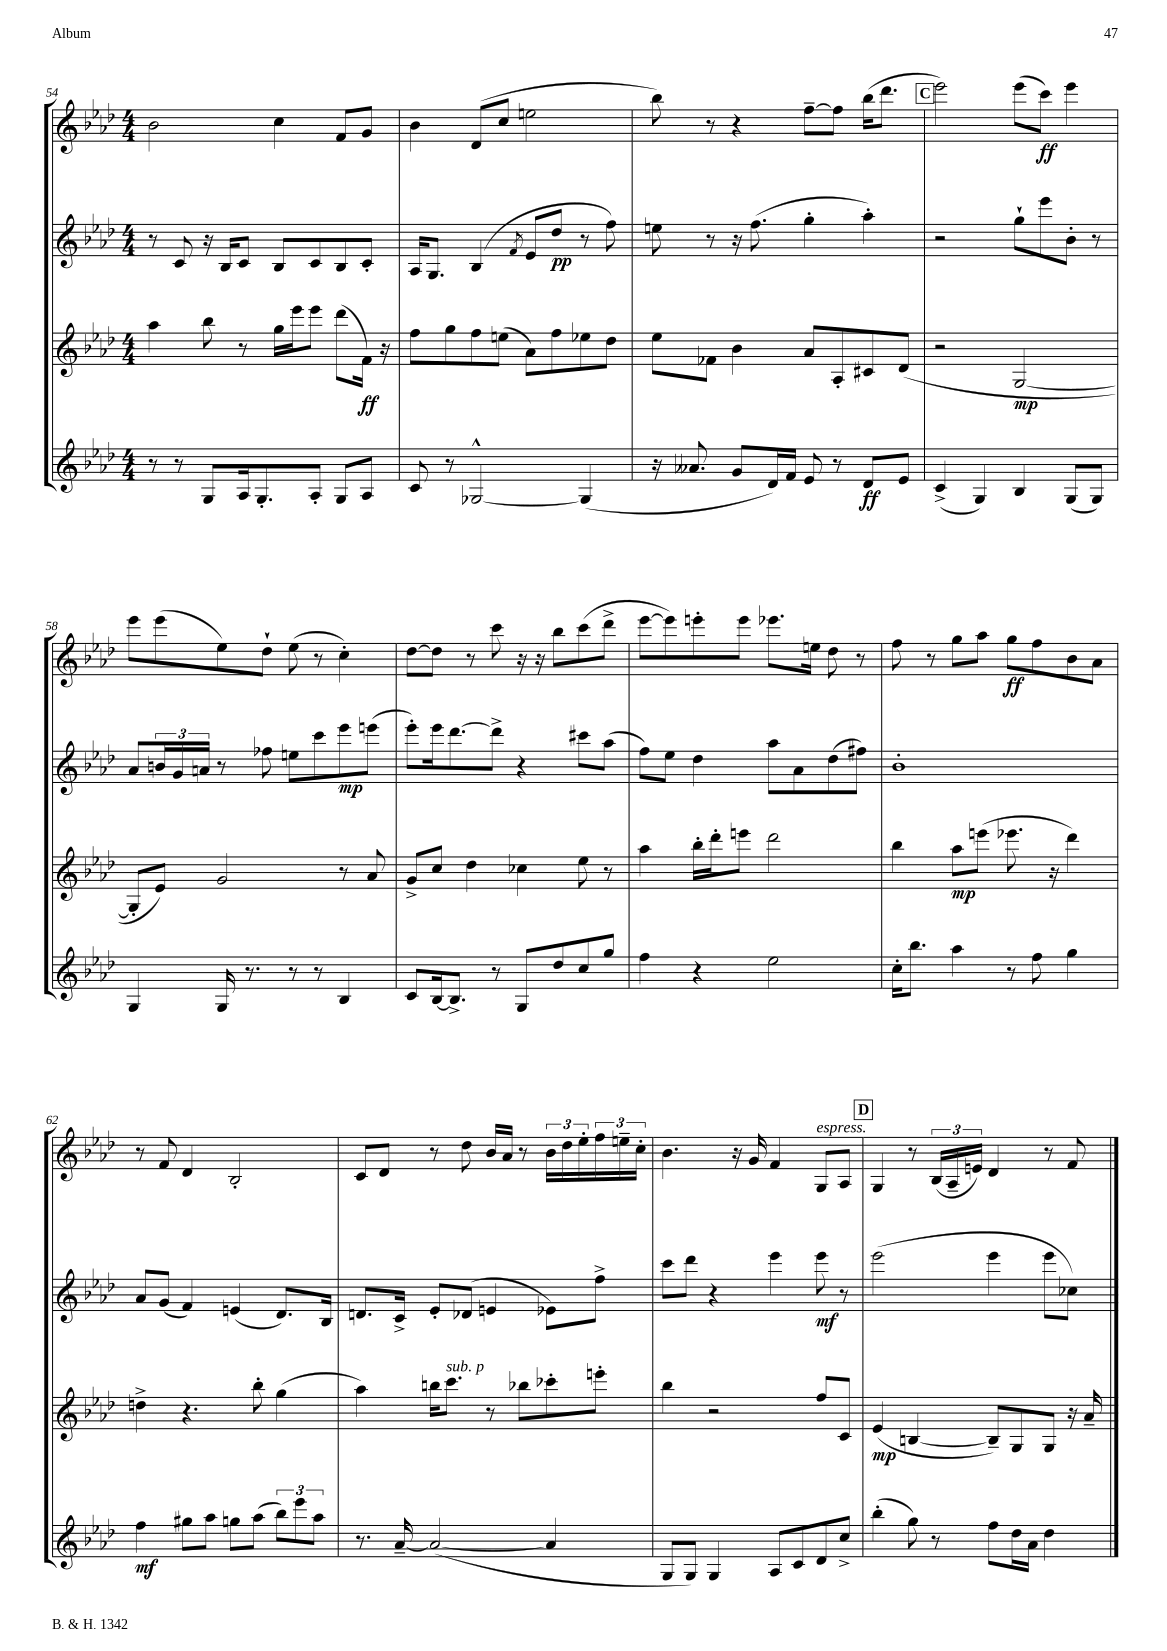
<<
\new StaffGroup <<
\new Staff = "s0" {
    \clef treble \key aes \major \numericTimeSignature \time 4/4
    bes'2 c''4 f'8 g'8 |
    bes'4 des'8( c''8 e''2 |
    bes''8) r8 r4 f''8~-- f''8 bes''16( des'''8. |
    \mark \markup { \box "C" } ees'''2) ees'''8( c'''8\ff) ees'''4 |
    ees'''8 ees'''8( ees''8) des''8-! ees''8( r8 c''4-.) |
    des''8~ des''8 r8 c'''8 r16 r16 bes''8 c'''8( des'''8-> |
    ees'''8~ ees'''8) e'''8-. e'''8 ees'''8. e''16 des''8 r8 |
    f''8 r8 g''8 aes''8 g''8\ff f''8 bes'8 aes'8 |
    r8 f'8 des'4 bes2-. |
    c'8 des'8 r8 des''8 bes'16 aes'16 r8 \tuplet 3/2 { bes'16 des''16 ees''16-. } \tuplet 3/2 { f''16 e''16-- c''16-. } |
    bes'4. r16 g'16 f'4 g8^\markup { \italic "espress." } aes8 |
    \mark \markup { \box "D" } g4 r8 \tuplet 3/2 { bes16( aes16-- e'16) } des'4 r8 f'8 \bar "|." |
}
\new Staff = "s1" {
    \clef treble \key aes \major \numericTimeSignature \time 4/4
    r8 c'8 r16 bes16 c'8 bes8 c'8 bes8 c'8-. |
    aes16 g8. bes4( \acciaccatura { f'8 } ees'8 des''8\pp r8 f''8) |
    e''8 r8 r16 f''8.( g''4-. aes''4-.) |
    \mark \markup { \box "C" } r2 g''8-! ees'''8 bes'8-. r8 |
    aes'8 \tuplet 3/2 { b'16 g'16 a'16 } r8 fes''8 e''8 c'''8 ees'''8\mp e'''8( |
    ees'''8-.) ees'''16 des'''8.~ des'''8-> r4 cis'''8 aes''8( |
    f''8) ees''8 des''4 aes''8 aes'8 des''8( fis''8) |
    bes'1-. |
    aes'8 g'8( f'4) e'4( des'8.) bes16 |
    d'8. c'16-> ees'8-. des'8( e'4 ees'8) f''8-> |
    c'''8 des'''8 r4 ees'''4 ees'''8\mf r8 |
    \mark \markup { \box "D" } ees'''2( ees'''4 ees'''8 ces''8) \bar "|." |
}
\new Staff = "s2" {
    \clef treble \key aes \major \numericTimeSignature \time 4/4
    aes''4 bes''8 r8 g''16 ees'''16 ees'''8 des'''8( f'16\ff) r16 |
    f''8 g''8 f''8 e''8( aes'8) f''8 ees''8 des''8 |
    ees''8 fes'8 bes'4 aes'8 aes8-. cis'8 des'8( |
    \mark \markup { \box "C" } r2 g2~\mp |
    g8-. ees'8) g'2 r8 aes'8 |
    g'8-> c''8 des''4 ces''4 ees''8 r8 |
    aes''4 bes''16-. des'''16-. e'''8 des'''2 |
    bes''4 aes''8\mp e'''8( ees'''8. r16 des'''4) |
    d''4-> r4. bes''8-. g''4( |
    aes''4) b''16 c'''8.^\markup { \italic "sub. p" } r8 bes''8 ces'''8-. e'''8-. |
    bes''4 r2 f''8 c'8 |
    \mark \markup { \box "D" } ees'4\mp( b4~ b8--) g8 g8 r16 aes'16-- \bar "|." |
}
\new Staff = "s3" {
    \clef treble \key aes \major \numericTimeSignature \time 4/4
    r8 r8 g8 aes16 g8.-. aes8-. g8 aes8 |
    c'8 r8 ges2~-^ ges4( |
    r16 aeses'8. g'8 des'16) f'16 ees'8 r8 des'8\ff ees'8 |
    \mark \markup { \box "C" } c'4->( g4) bes4 g8( g8) |
    g4 g16 r8. r8 r8 bes4 |
    c'8 bes16~ bes8.-> r8 g8 des''8 c''8 g''8 |
    f''4 r4 ees''2 |
    c''16-. bes''8. aes''4 r8 f''8 g''4 |
    f''4\mf gis''8 aes''8 g''8 aes''8( \tuplet 3/2 { bes''8) ees'''8 aes''8 } |
    r8. aes'16~-- aes'2~( aes'4 |
    g8 g8) g4 aes8 c'8 des'8 c''8-> |
    \mark \markup { \box "D" } bes''4-.( g''8) r8 f''8 des''16 aes'16 des''4 \bar "|." |
}
>>
>>
\layout { \context { \Score currentBarNumber = #54 } }
